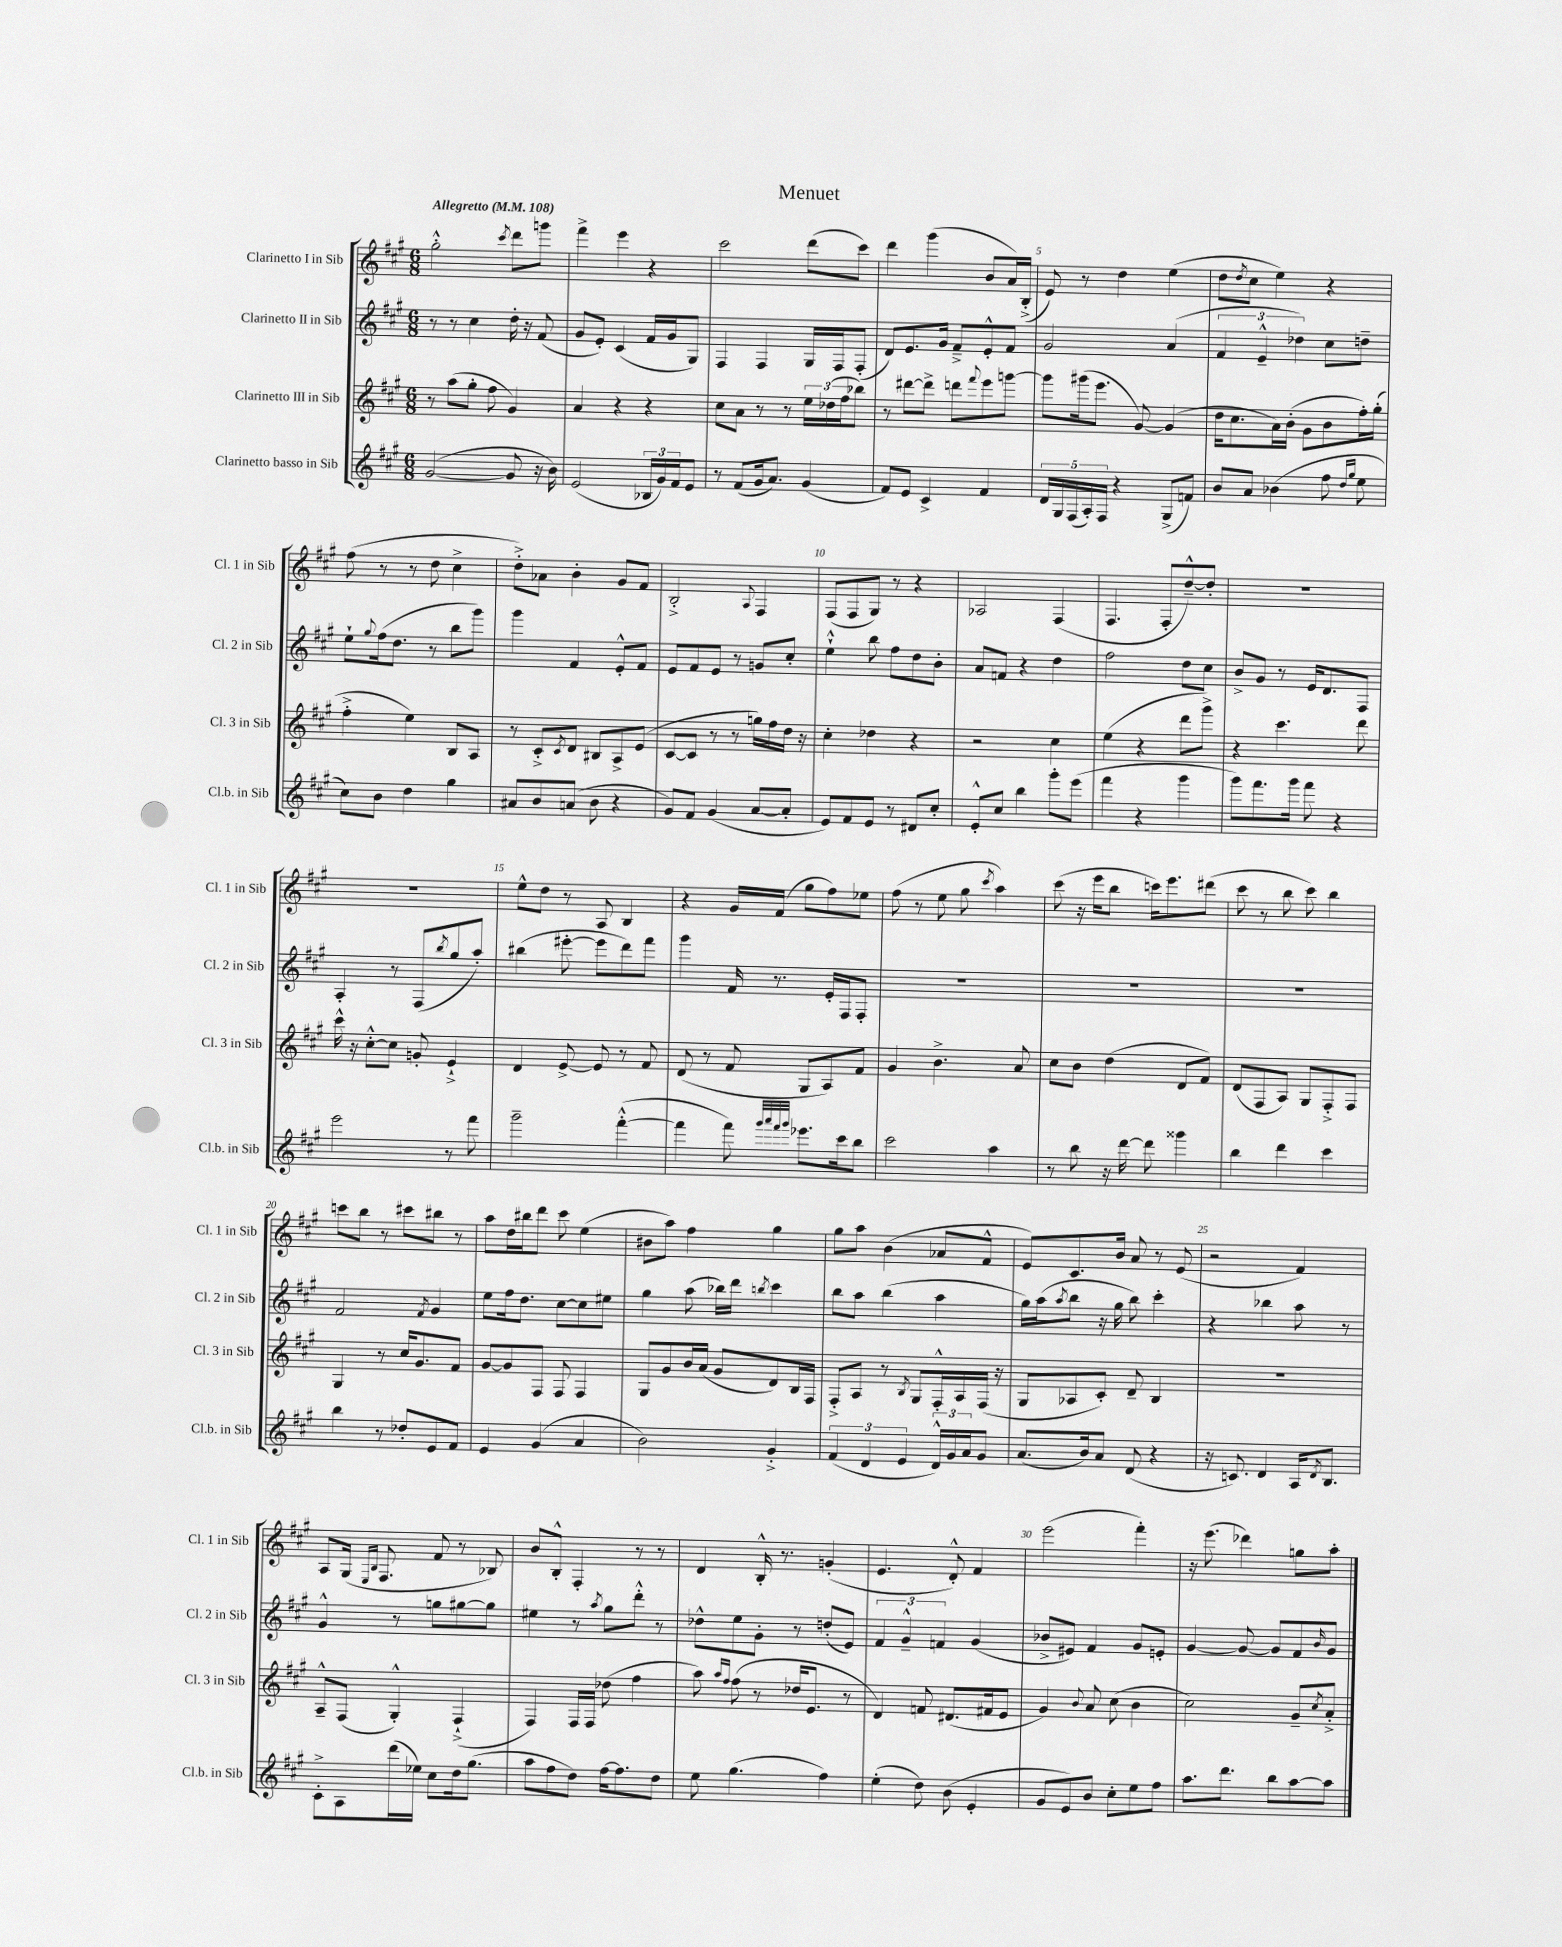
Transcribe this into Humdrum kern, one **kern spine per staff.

**kern	**kern	**kern	**kern
*part4	*part3	*part2	*part1
*staff4	*staff3	*staff2	*staff1
*I"Clarinetto basso in Sib	*I"Clarinetto III in Sib	*I"Clarinetto II in Sib	*I"Clarinetto I in Sib
*I'Cl.b. in Sib	*I'Cl. 3 in Sib	*I'Cl. 2 in Sib	*I'Cl. 1 in Sib
*clefG2	*clefG2	*clefG2	*clefG2
*k[f#c#g#]	*k[f#c#g#]	*k[f#c#g#]	*k[f#c#g#]
*M6/8	*M6/8	*M6/8	*M6/8
*MM108	*MM108	*MM108	*MM108
=1	=1	=1	=1
!	!	!	!LO:TX:a:B:t=Allegretto
([2g#/	8r	8r	2gg#'^^\
.	(8aa\L	8r	.
.	8gg#'\J	4cc#\	.
.	8ff#\	.	.
.	.	.	8qccc#/
8g#/]	4g#/)	16dd'\	8ddd\L
.	.	16r	.
16r	.	(8f#/	8gggn\J
16b\)	.	.	.
=2	=2	=2	=2
(2e/	4a/	8g#/L	4fff#^\
.	.	8e'/J)	.
.	4r	(4c#/	4eee\
24B-X/LL	4r	16f#/LL	4r
24g#/)	.	.	.
.	.	16g#/J	.
24f#/J	.	.	.
8e/J	.	8G#/J)	.
=3	=3	=3	=3
8r	8cc#\L	4F#/	2ccc#\
(8f#/L	8a\J	.	.
16g#/k	8r	4F#/	.
8.a/J)	.	.	.
.	8r	.	.
(4g#/	24ee\LL	16G#/LL	(8ddd\L
.	(24dd-X\	.	.
.	.	16F#/J	.
.	24ff#\J	.	.
.	8bb-X\J)	(8F#'/J	8ccc#\J)
=4	=4	=4	=4
8f#/L)	8r	8d/L)	4ddd\
8e/J	[8ddd#X\L	8.e/	.
4c#^/	8ddd#^\J]	.	(4ggg#\
.	.	16g#/Jk	.
.	8dddn\L	8f#~^/L	.
.	8qqfff#/	.	.
4f#/	8eee\	8e'^^/	8b/L
.	[8gggn\J	8f#/J	16a/L)
.	.	.	(16B'^/JJ
=5	=5	=5	=5
20d/LL	8ggg\L]	2g#/	8e/)
20G#/	.	.	.
(20F#/	.	.	.
.	(16ggg#X\k	.	8r
20A'/)	.	.	.
.	8.eee\J	.	.
20F#/JJ	.	.	.
4r	.	.	4dd\
.	[8g#/)	.	.
(8G#^/L	(4g#/]	(4a/	(4ee\
8fn/J)	.	.	.
=6	=6	=6	=6
8b/L	16dd\KL	6f#/	8dd\L
.	8.cc#\	.	.
.	.	.	8qdd/
8a/J	.	.	8cc#\J
.	.	6e~^^/	.
(4b-X\	16a\L)	.	4ee\)
.	(16b'\JJ	.	.
.	.	6dd-X\)	.
.	8g#\L	.	.
8ff#\	8b\	8cc#\L	4r
16qqdd/LL	.	.	.
16qqgg#/JJ	.	.	.
8ee\	16ff#'\L)	8ddn~\J	.
.	(16gg#'\JJ	.	.
!!LO:LB:g=z
=7	=7	=7	=7
8cc#\L)	4ff#'^\	8ee`\L	(8ff#\
.	.	8qqgg#/	.
8b\J	.	(16ff#\k	8r
.	.	8.dd\J	.
4dd\	4ee\)	.	8r
.	.	8r	8dd\
4gg#\	8B/L	8bb\L	4cc#^\
.	8A/J	8ggg#\J)	.
=8	=8	=8	=8
8a#X/L	8r	4ggg#\	8dd'^\L)
8b/	8c#'^/L	.	8a-X\J
.	8qc#/	.	.
(8an/J	8d/J	4f#/	4b'\
8b\	8B#X/L	.	.
4r	8A^/	8e'^^/L	8g#/L
.	(8e/J	8f#/J	8f#/J
=9	=9	=9	=9
8g#/L)	[8c#/L	8e/L	2B'^/
8f#/J	8c#/J]	8f#/	.
(4g#/	8r	8e/J	.
.	8r	8r	.
.	.	.	8qqA/
[8a/L	16ggn\LL)	8gn/L	4F#/
.	16ff#\	.	.
8a'/J]	16dd\JJ	8cc#'/J	.
.	16r	.	.
=10	=10	=10	=10
8e/L)	4cc#'\	4ee`^^\	(8F#/L
8f#/	.	.	8F#/
8e/J	4dd-X\	8bb\	8G#/J)
8r	.	8ff#\L	8r
8d#X/L	4r	8dd\	4r
8cc#'/J	.	8b'\J	.
=11	=11	=11	=11
8e'^^/L	2r	8a/L	2A-X/
8cc#/J	.	8fn/J	.
4bb\	.	4r	.
8ggg#'\L	4cc#\	4dd\	(4F#/
(8eee\J	.	.	.
=12	=12	=12	=12
4fff#\	(4ee\	2ff#\	4.F#/
4r	4r	.	.
.	.	.	8F#'/L
4ggg#\	8ddd\L	8dd\L	[8dd~^^/)
.	8ggg#^\J)	8cc#\J	8dd'/J]
=13	=13	=13	=13
8ggg#\L)	4r	8b^/L	2.r
8.fff#\	.	8g#/J	.
.	4.ccc#\	8r	.
16ggg#\Jk	.	.	.
8fff#\	.	16e/KL	.
.	.	8.d/	.
4r	.	.	.
.	8ddd\	8F#/J	.
!!LO:LB:g=z
=14	=14	=14	=14
2eee\	16ccc#^^\	4A'/	2.r
.	16r	.	.
.	[8cc#'^^\L	.	.
.	8cc#\J]	8r	.
.	8gn'/	(8F#/L	.
.	.	8qbb/	.
8r	4e`^/	8gg#/	.
8fff#\	.	8aa'/J)	.
=15	=15	=15	=15
2ggg#~\	4d/	(4bb#X\	8ee^^\L
.	.	.	8dd\J
.	[8e^/	[8eee#X'\	8r
.	8e/]	8eee#\L]	8A/
([4fff#'^^\	8r	8ddd\)	4B/
.	8f#/	8fff#\J	.
=16	=16	=16	=16
4fff#\]	(8d/	4ggg#\	4r
.	8r	.	.
8fff#\)	8f#/	16f#/	16g#/LL
.	.	8.r	(16f#/JJ
32qqggg#/LLL	.	.	.
32qqaaa/	.	.	.
32qqfff#/	.	.	.
32qqggg#/JJJ	.	.	.
8.eee-X\L	8G#/L	.	8gg#\L
.	8A/)	16e'/LL	8ff#\)
16ccc#\k	.	16F#/J	.
8bb\J	8f#/J	8F#'/J	8ee-X\J
=17	=17	=17	=17
2ccc#\	4g#/	2.r	(8ff#\
.	.	.	8r
.	4.b^\	.	8ee\
.	.	.	8gg#\
.	.	.	8qccc#/
4aa\	.	.	4aa\)
.	8a/	.	.
=18	=18	=18	=18
8r	8cc#\L	2.r	(8ccc#\
8bb\	8b\J	.	16r
.	.	.	16eee\KL
16r	(4dd\	.	8bb\J
[16ddd\	.	.	.
8ddd\]	.	.	16cccn\KL)
.	.	.	8.eee\
4ggg##X\	8d/L	.	.
.	8f#/J)	.	(8ddd#X\J
=19	=19	=19	=19
4bb\	(8d/L	2.r	8ccc#\
.	8F#/	.	8r
4ddd\	8A/J)	.	8bb\
.	8G#/L	.	8ccc#\)
4ccc#\	8F#'^/	.	4bb\
.	8F#/J	.	.
!!LO:LB:g=z
=20	=20	=20	=20
4bb\	4G#/	2f#/	8cccn\L
.	.	.	8bb\J
8r	8r	.	8r
8dd-X'/L	16cc#/KL	.	8ccc#X\L
.	8.g#/	.	.
.	.	8qf#/	.
8e/	.	4g#/	8bb#X\J
8f#/J	8f#/J	.	8r
=21	=21	=21	=21
4e/	[8g#/L	8ee\L	8aa\L
.	8g#/]	16ff#\k	16dd\L
.	.	8.dd\J	16bb#X\J
(4g#/	8F#/J	.	8ddd\J
.	8F#/	[8cc#\L	8ccc#\
4a/	4F#/	8cc#\]	(4ee\
.	.	8ee#X\J	.
=22	=22	=22	=22
2b\)	8G#/L	4gg#\	8b#X\L
.	8g#/	.	8aa\J)
.	16b/L	(8aa\	4ff#\
.	(16a/JJ	.	.
.	8g#/L	16bb-X\LL)	.
.	.	16ddd\JJ	.
.	.	8qbbn/	.
4g#'^/	8d/)	4ccc#\	4gg#\
.	16B/L	.	.
.	16F#/JJ	.	.
=23	=23	=23	=23
(6f#/	8F#'^/L	8bb\L	8gg#\L
.	8A/J	8aa\J	8aa\J
6d/	.	.	.
.	8r	(4bb\	(4b\
6e/	.	.	.
.	8qB/	.	.
.	8G#/L	.	.
24d^^/LL)	16F#'^^/L	4aa\	8a-X/L
24g#/	.	.	.
.	16A/	.	.
24a/J	.	.	.
8g#/J	(16F#/JJ	.	8f#^^/J
.	16r	.	.
=24	=24	=24	=24
(8.a/L	8G#/L	16gg#\LL)	8e/L)
.	.	(16aa\J	.
.	.	8qaa/	.
.	8A-X/	8bb\J	8.c#/
16b/k)	.	.	.
8a/J	8c#'/J)	16r	.
.	.	16gg#\	16b/Jk
(8d/	8d~/	8bb\)	8a/
4r	4B/	4ccc#'\	8r
.	.	.	(8e/
=25	=25	=25	=25
16r	2.r	4r	2r
8.cn/)	.	.	.
4d/	.	4bb-X\	.
16A/KL	.	8aa\	4f#/)
8qd/	.	.	.
8.B/J	.	.	.
.	.	8r	.
!!LO:LB:g=z
=26	=26	=26	=26
8c#'^\L	8A~^^/L	4g#^^/	8A/L
8A\	(8F#/J	.	(16G#/Jk
.	.	.	16qqE/LL
.	.	.	16qqB/JJ
.	.	.	8.F#/
(16ddd\L	4G#'^^/)	8r	.
16ee-X\JJ)	.	.	.
8cc#\L	.	8ggn\L	8f#/
16dd\k	(4F#`^/	[8gg#X\	8r
(8.gg#\J	.	.	.
.	.	8gg#\J]	8B-X/)
=27	=27	=27	=27
8aa\L	4F#/)	4ee#X\	8b/L
8ff#\	.	.	8B'^^/J
8dd\J)	16F#/LL	8r	4F#'/
.	16F#/JJ	.	.
.	.	8qaa/	.
[16ff#\KL	(8dd-X\	8gg#\L	.
8.ff#\]	.	.	.
.	4ff#\	8ddd'^^\J	8r
8dd\J	.	8r	8r
=28	=28	=28	=28
8ee\	8aa\)	8dd-X^^\L	4d/
.	16qqaa/LL	.	.
.	16qqff#/JJ	.	.
(4.gg#\	(8ff#\	8ee\	.
.	8r	8g#'\J	16B'^^/
.	.	.	8.r
.	16dd-X/KL	8r	.
.	8.e/J	.	.
4ff#\)	.	(8ddn'/L	(4gn'/
.	8r	8e/J)	.
=29	=29	=29	=29
(4ee'\	4d/)	6f#/	4.e/
.	.	6g#~^^/	.
8dd\)	8fn/	.	.
.	.	6fn/	.
(8b\	(8.d#X/L	.	8d'^^/)
4e'/	.	(4g#/	4f#/
.	16f#X/k	.	.
.	8e/J	.	.
=30	=30	=30	=30
8g#/L	4g#/)	8b-X^/L	(2eee\
8e/)	.	8e#X/J)	.
.	8qqb/	.	.
8b/J	8a/	4f#/	.
8cc#'\L	(8cc#\	.	.
8ee\	4b\	8g#/L	4fff#'\)
8ff#\J	.	8en'/J	.
=31	=31	=31	=31
8.aa\L	2cc#\)	[4g#/	16r
.	.	.	(8.eee\
8.ddd\J	.	.	.
.	.	8g#/_	4ddd-X\)
8bb\L	.	8g#/L]	.
[8aa\	8g#~/L	8f#/	8ggn\L
.	8qcc#/	16qqb/	.
8aa\J]	8a'^/J	8g#/J	8aa'\J
==	==	==	==
*-	*-	*-	*-
